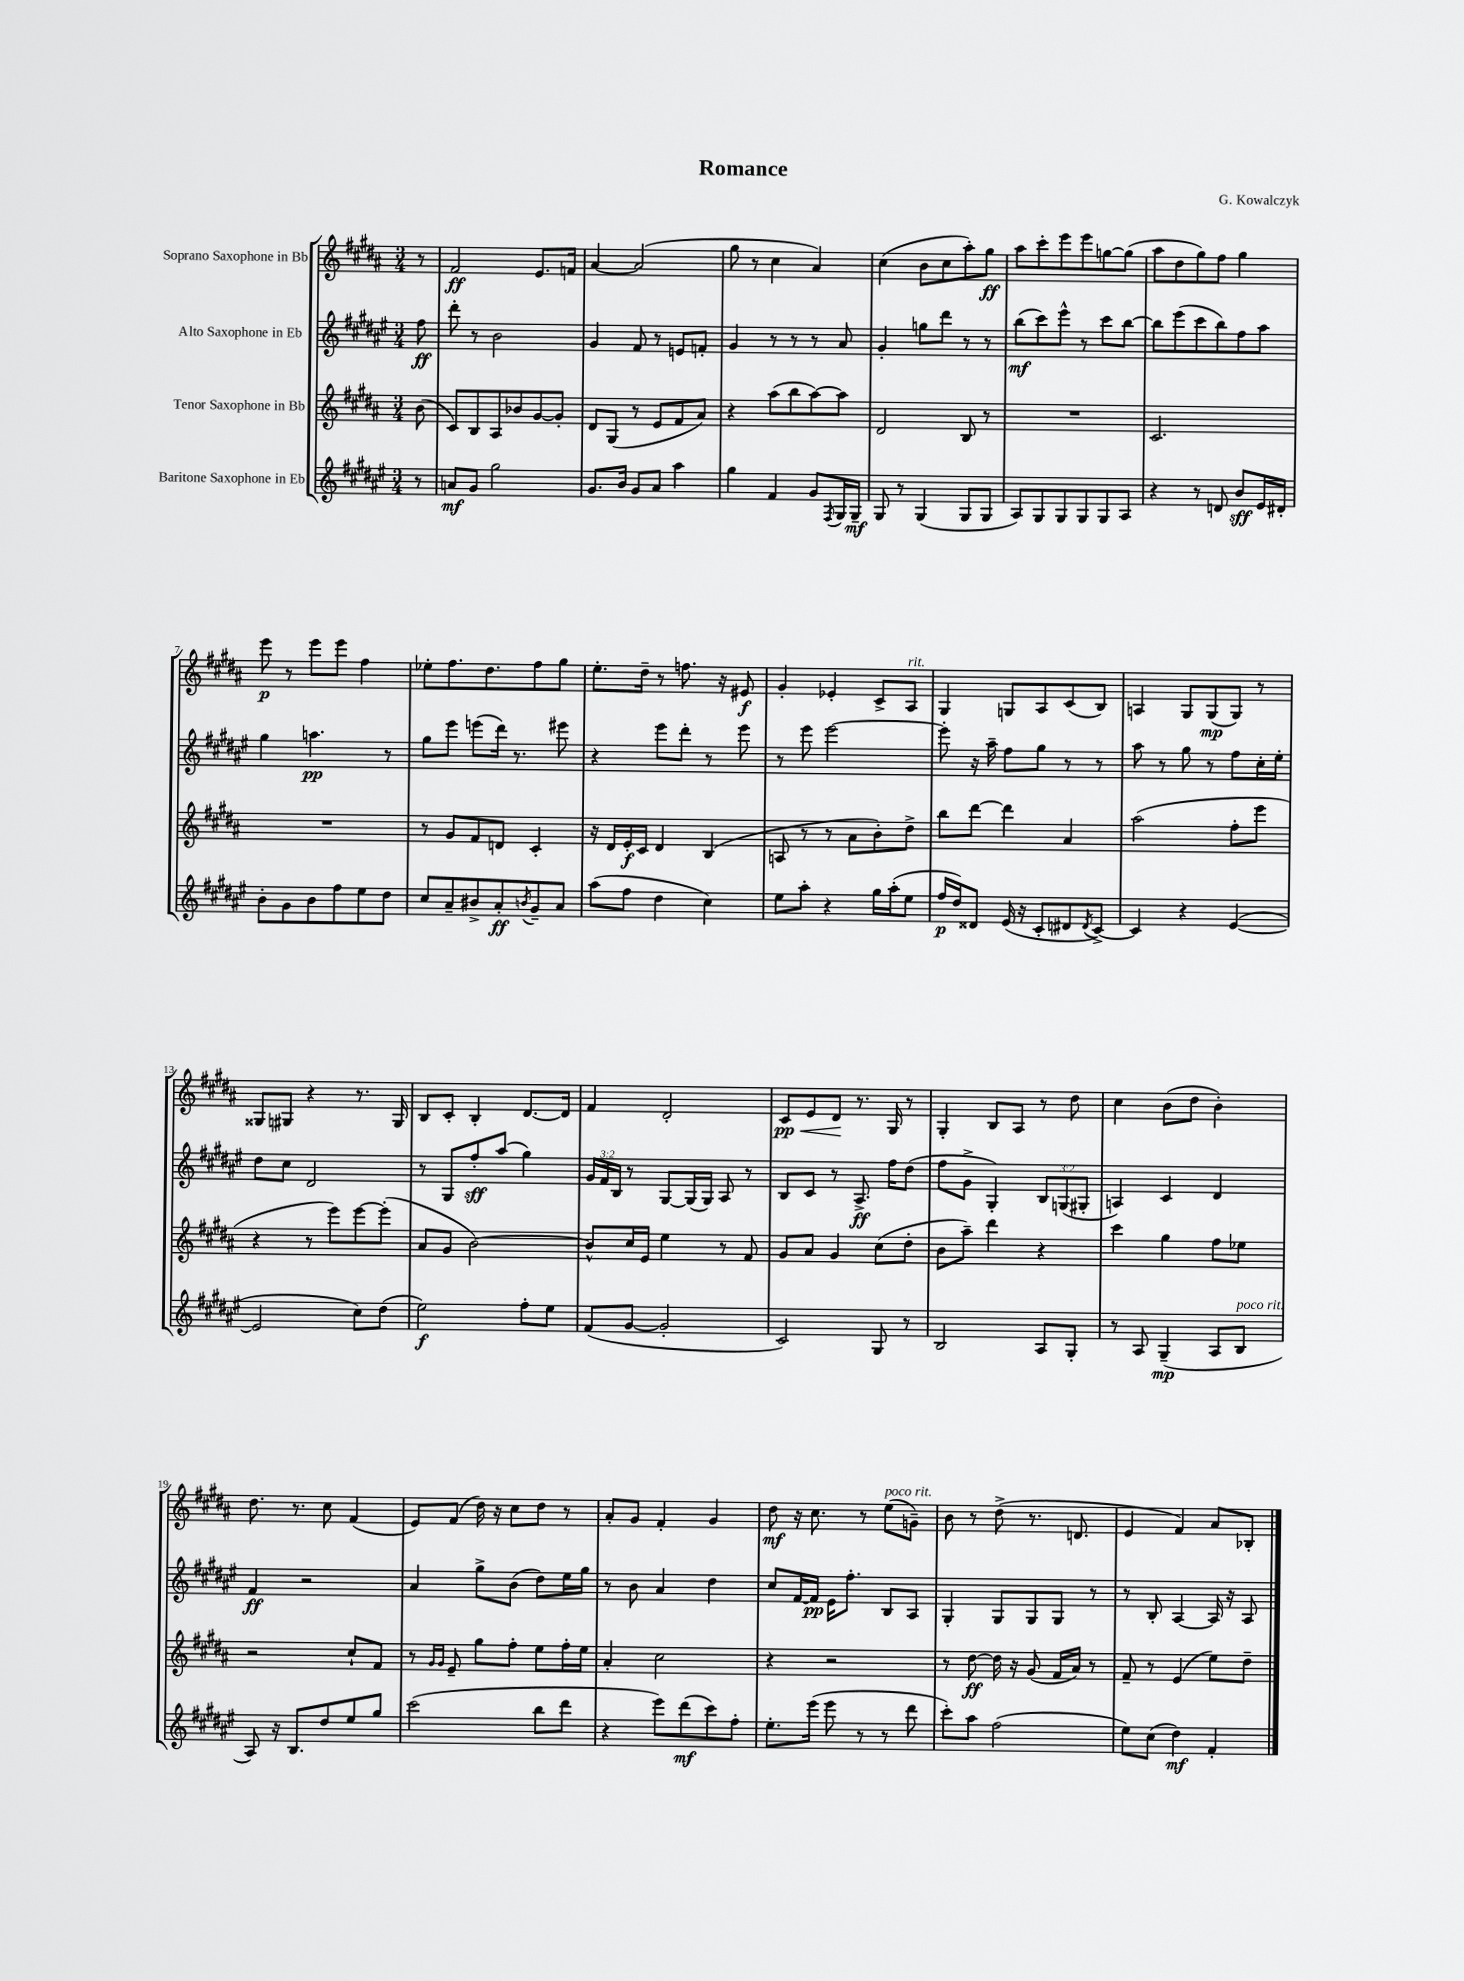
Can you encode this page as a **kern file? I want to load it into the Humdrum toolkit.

**kern	**dynam	**kern	**dynam	**kern	**dynam	**kern	**dynam
*part4	*part4	*part3	*part3	*part2	*part2	*part1	*part1
*staff4	*staff4	*staff3	*staff3	*staff2	*staff2	*staff1	*staff1
*I"Baritone Saxophone in Eb	*	*I"Tenor Saxophone in Bb	*	*I"Alto Saxophone in Eb	*	*I"Soprano Saxophone in Bb	*
*clefG2	*	*clefG2	*	*clefG2	*	*clefG2	*
*k[f#c#g#d#a#e#]	*	*k[f#c#g#d#a#]	*	*k[f#c#g#d#a#e#]	*	*k[f#c#g#d#a#]	*
*M3/4	*	*M3/4	*	*M3/4	*	*M3/4	*
=	=	=	=	=	=	=	=
8r	.	(8b\	.	8ff#\	ff	8r	.
=1	=1	=1	=1	=1	=1	=1	=1
8an/L	mf	8c#/L)	.	8ddd#'\	.	2f#/	ff
8g#/J	.	8B/	.	8r	.	.	.
2gg#\	.	8A#/	.	2b\	.	.	.
.	.	8b-X/	.	.	.	.	.
.	.	[8g#/	.	.	.	8.e/L	.
.	.	8g#'/J]	.	.	.	.	.
.	.	.	.	.	.	16fn/Jk	.
=2	=2	=2	=2	=2	=2	=2	=2
8.g#/L	.	8d#/L	.	4g#/	.	[4a#/	.
.	.	(8G#/J	.	.	.	.	.
16b/Jk	.	.	.	.	.	.	.
8g#/L	.	8r	.	8f#/	.	(2a#/]	.
8a#/J	.	8e/L	.	8r	.	.	.
4aa#\	.	8f#/	.	8en/L	.	.	.
.	.	8a#/J)	.	8fn'/J	.	.	.
=3	=3	=3	=3	=3	=3	=3	=3
4gg#\	.	4r	.	4g#/	.	8gg#\	.
.	.	.	.	.	.	8r	.
4f#/	.	(8aa#\L	.	8r	.	4cc#\	.
.	.	8bb\	.	8r	.	.	.
8g#/L	.	[8aa#\)	.	8r	.	4a#/)	.
8qF#/	.	.	.	.	.	.	.
16G#/L	.	8aa#\J]	.	8a#/	.	.	.
16G#~/JJ	mf	.	.	.	.	.	.
=4	=4	=4	=4	=4	=4	=4	=4
8G#/	.	2d#/	.	4g#'/	.	(4cc#\	.
8r	.	.	.	.	.	.	.
(4G#/	.	.	.	8ggn\L	.	8b\L	.
.	.	.	.	8ddd#\J	.	8cc#\	.
8G#/L	.	8B/	.	8r	.	8aa#'\)	.
8G#/J	.	8r	.	8r	.	8gg#\J	ff
=5	=5	=5	=5	=5	=5	=5	=5
8A#/L)	.	2.r	.	(8bb\L	mf	8aa#\L	.
8G#/	.	.	.	8ccc#\)	.	8ccc#'\	.
8G#/	.	.	.	8eee#^^\J	.	8eee\	.
8G#/	.	.	.	8r	.	8eee\	.
8G#/	.	.	.	8ccc#\L	.	[8ggn\	.
8A#/J	.	.	.	[8bb\J	.	(8gg\J]	.
=6	=6	=6	=6	=6	=6	=6	=6
4r	.	2.c#/	.	8bb\L]	.	8aa#\L	.
.	.	.	.	(8eee#\	.	8dd#\	.
8r	.	.	.	8ccc#\	.	8gg#\)	.
8dn/	.	.	.	8bb\)	.	8ff#\J	.
8b/L	sff	.	.	8ff#\	.	4gg#\	.
16e#/L	.	.	.	8aa#\J	.	.	.
16d#X'/JJ	.	.	.	.	.	.	.
!!LO:LB:g=z
=7	=7	=7	=7	=7	=7	=7	=7
8b'\L	.	2.r	.	4gg#\	.	8eee\	p
8g#\	.	.	.	.	.	8r	.
8b\	.	.	.	4.aan\	pp	8eee\L	.
8ff#\	.	.	.	.	.	8eee\J	.
8ee#\	.	.	.	.	.	4ff#\	.
8dd#\J	.	.	.	8r	.	.	.
=8	=8	=8	=8	=8	=8	=8	=8
8cc#/L	.	8r	.	8gg#\L	.	8ee-X'\L	.
8a#~/	.	8g#/L	.	8eee#\J	.	8.ff#\	.
8b#X^/	.	8f#/	.	(8eeen\L	.	.	.
.	.	.	.	.	.	8.dd#\	.
8a#'/	ff	8dn/J	.	16ddd#\Jk)	.	.	.
.	.	.	.	8.r	.	.	.
8qbn/	.	.	.	.	.	.	.
8g#~/	.	4c#'/	.	.	.	8ff#\	.
8a#/J	.	.	.	8eee#X\	.	8gg#\J	.
=9	=9	=9	=9	=9	=9	=9	=9
(8aa#\L	.	16r	.	4r	.	8.ee'\L	.
.	.	16d#/LL	.	.	.	.	.
8ff#\J	.	16e'/	f	.	.	.	.
.	.	16c#/JJ	.	.	.	16dd#~\Jk	.
4dd#\	.	4d#/	.	8eee#\L	.	8r	.
.	.	.	.	8ddd#'\J	.	8.ffn\	.
4cc#\)	.	(4B/	.	8r	.	.	.
.	.	.	.	.	.	16r	.
.	.	.	.	8eee#\	.	8e#X/	f
=10	=10	=10	=10	=10	=10	=10	=10
8ee#\L	.	8An/	.	8r	.	4g#'/	.
8aa#'\J	.	8r	.	8eee#\	.	.	.
4r	.	8r	.	[2eee#\	.	4e-X'/	.
.	.	8a#\L	.	.	.	.	.
16gg#\LL	.	8b'\)	.	.	.	8c#^/L	.
(16aa#'\J	.	.	.	.	.	.	.
!	!	!	!	!	!	!LO:TX:a:i:t=rit.	!
8ee#\J	.	8dd#^\J	.	.	.	8A#/J	.
=11	=11	=11	=11	=11	=11	=11	=11
16ff#/LL	p	8bb\L	.	8eee#'\]	.	4G#/	.
16dd#/J)	.	.	.	.	.	.	.
8d##X/J	.	[8ddd#\J	.	16r	.	.	.
.	.	.	.	16aa#~\	.	.	.
(16e#/	.	4ddd#\]	.	8ff#\L	.	8Gn/L	.
16r	.	.	.	.	.	.	.
8c#'/L	.	.	.	8gg#\J	.	8A#/	.
8d#X/	.	4a#/	.	8r	.	(8c#/	.
8qd#/	.	.	.	.	.	.	.
[8c#^/J)	.	.	.	8r	.	8B/J)	.
=12	=12	=12	=12	=12	=12	=12	=12
4c#/]	.	(2aa#\	.	8aa#\	.	4An/	.
.	.	.	.	8r	.	.	.
4r	.	.	.	8gg#\	.	8G#/L	.
.	.	.	.	8r	.	(8G#/	mp
([4e#/	.	8ff#'\L	.	8ff#\L	.	8G#/J)	.
.	.	8eee\J	.	16cc#'\L	.	8r	.
.	.	.	.	16ee#'\JJ	.	.	.
!!LO:LB:g=z
=13	=13	=13	=13	=13	=13	=13	=13
2e#/]	.	4r	.	8dd#\L	.	8G##X/L	.
.	.	.	.	8cc#\J	.	8G#X/J	.
.	.	8r	.	2d#/	.	4r	.
.	.	8eee\L)	.	.	.	.	.
8cc#\L)	.	[8eee\	.	.	.	8.r	.
(8dd#\J	.	(8eee'\J]	.	.	.	.	.
.	.	.	.	.	.	16G#/	.
=14	=14	=14	=14	=14	=14	=14	=14
2ee#\)	f	8a#/L	.	8r	.	8B/L	.
.	.	8g#/J	.	8G#/L	.	8c#'/J	.
.	.	[2b\)	.	8ff#'/	sff	4B'/	.
.	.	.	.	(8aa#/J	.	.	.
8ff#'\L	.	.	.	4gg#\)	.	[8.d#/L	.
8ee#\J	.	.	.	.	.	.	.
.	.	.	.	.	.	16d#/Jk]	.
=15	=15	=15	=15	=15	=15	=15	=15
(8f#/L	.	8b^^/L]	.	24g#/LL	.	4f#/	.
.	.	.	.	24f#/	.	.	.
.	.	.	.	24B/JJ	.	.	.
[8g#/J	.	16cc#/L	.	8r	.	.	.
.	.	16e/JJ	.	.	.	.	.
2g#'/]	.	4ee\	.	[8G#/L	.	2d#'/	.
.	.	.	.	(16G#/L]	.	.	.
.	.	.	.	16G#/JJ)	.	.	.
.	.	8r	.	8A#/	.	.	.
.	.	8f#/	.	8r	.	.	.
=16	=16	=16	=16	=16	=16	=16	=16
!	!	!	!	!	!	!	!LO:HP:b
2c#/)	.	8g#/L	.	8B/L	.	8c#/L	< pp
.	.	8a#/J	.	8c#/J	.	8e/	.
.	.	4g#/	.	8r	.	8d#/J	.
.	.	.	.	8.A#^/	ff	8.r	[
8G#/	.	(8cc#\L	.	.	.	.	.
.	.	.	.	16ff#\KL	.	16G#/	.
8r	.	8dd#'\J	.	(8dd#\J	.	8r	.
=17	=17	=17	=17	=17	=17	=17	=17
2B/	.	8b\L	.	8ff#\L	.	4G#'/	.
.	.	8aa#~\J)	.	8g#^\J	.	.	.
.	.	4ddd#\	.	4G#'/)	.	8B/L	.
.	.	.	.	.	.	8A#/J	.
8A#/L	.	4r	.	12B/L	.	8r	.
.	.	.	.	(12Gn/	.	.	.
8G#'/J	.	.	.	.	.	8dd#\	.
.	.	.	.	12G#X'/J	.	.	.
=18	=18	=18	=18	=18	=18	=18	=18
8r	.	4ccc#\	.	4An/)	.	4cc#\	.
8A#/	.	.	.	.	.	.	.
(4G#~/	mp	4gg#\	.	4c#/	.	(8b\L	.
.	.	.	.	.	.	8dd#\J	.
8A#/L	.	8ff#\L	.	4d#/	.	4b'\)	.
!LO:TX:a:i:t=poco rit.	!	!	!	!	!	!	!
8B/J	.	8ee-X\J	.	.	.	.	.
!!LO:LB:g=z
=19	=19	=19	=19	=19	=19	=19	=19
8A#/)	.	2r	.	4f#/	ff	8.dd#\	.
16r	.	.	.	.	.	.	.
8.B/L	.	.	.	.	.	8.r	.
.	.	.	.	2r	.	.	.
8dd#/	.	.	.	.	.	8cc#\	.
8ee#/	.	8cc#`/L	.	.	.	(4f#/	.
8gg#/J	.	8f#/J	.	.	.	.	.
=20	=20	=20	=20	=20	=20	=20	=20
(2ccc#\	.	8r	.	4a#/	.	8e/L)	.
.	.	16qqg#/LL	.	.	.	.	.
.	.	16qqg#/JJ	.	.	.	.	.
.	.	8e~/	.	.	.	(8f#/J	.
.	.	8gg#\L	.	8gg#^\L	.	16dd#\)	.
.	.	.	.	.	.	16r	.
.	.	8ff#'\J	.	(8b\J	.	8cc#\L	.
8bb\L	.	8ee\L	.	8dd#\L)	.	8dd#\J	.
8ddd#\J	.	16ff#'\L	.	16ee#\L	.	8r	.
.	.	16ee\JJ	.	16gg#\JJ	.	.	.
=21	=21	=21	=21	=21	=21	=21	=21
4r	.	4a#'/	.	8r	.	8a#'/L	.
.	.	.	.	8b\	.	8g#/J	.
8eee#\L)	.	2cc#\	.	4a#/	.	4f#'/	.
(8ddd#\	mf	.	.	.	.	.	.
8ccc#\)	.	.	.	4dd#\	.	4g#/	.
8ff#'\J	.	.	.	.	.	.	.
=22	=22	=22	=22	=22	=22	=22	=22
8.ee#'\L	.	4r	.	8cc#/L	.	8dd#\	mf
.	.	.	.	[16f#/L	.	16r	.
(16eee#\Jk	.	.	.	16f#/JJ]	pp	8.cc#\	.
8eee#\	.	2r	.	16e#\KL	.	.	.
.	.	.	.	8.ff#'\J	.	.	.
8r	.	.	.	.	.	8r	.
!	!	!	!	!	!	!LO:TX:a:i:t=poco rit.	!
8r	.	.	.	8B/L	.	(8ee\L	.
8ddd#\	.	.	.	8A#/J	.	8gn~\J)	.
=23	=23	=23	=23	=23	=23	=23	=23
8ccc#'\L)	.	8r	.	4G#'/	.	8b\	.
8aa#\J	.	[8dd#\	ff	.	.	8r	.
(2ff#\	.	16dd#\]	.	8G#/L	.	(8dd#^\	.
.	.	16r	.	.	.	.	.
.	.	(8g#/	.	8G#/	.	8.r	.
.	.	16f#/LL	.	8G#/J	.	.	.
.	.	16a#/JJ)	.	.	.	8.dn/	.
.	.	8r	.	8r	.	.	.
=24	=24	=24	=24	=24	=24	=24	=24
8ee#\L)	.	8f#~/	.	8r	.	4e/	.
(8cc#\J	.	8r	.	8B'/	.	.	.
4dd#\)	mf	(4e/	.	[4A#/	.	4f#/)	.
4f#'/	.	8ee\L)	.	16A#/]	.	8a#/L	.
.	.	.	.	16r	.	.	.
.	.	8dd#~\J	.	8A#/	.	8B-X'/J	.
==	==	==	==	==	==	==	==
*-	*-	*-	*-	*-	*-	*-	*-
